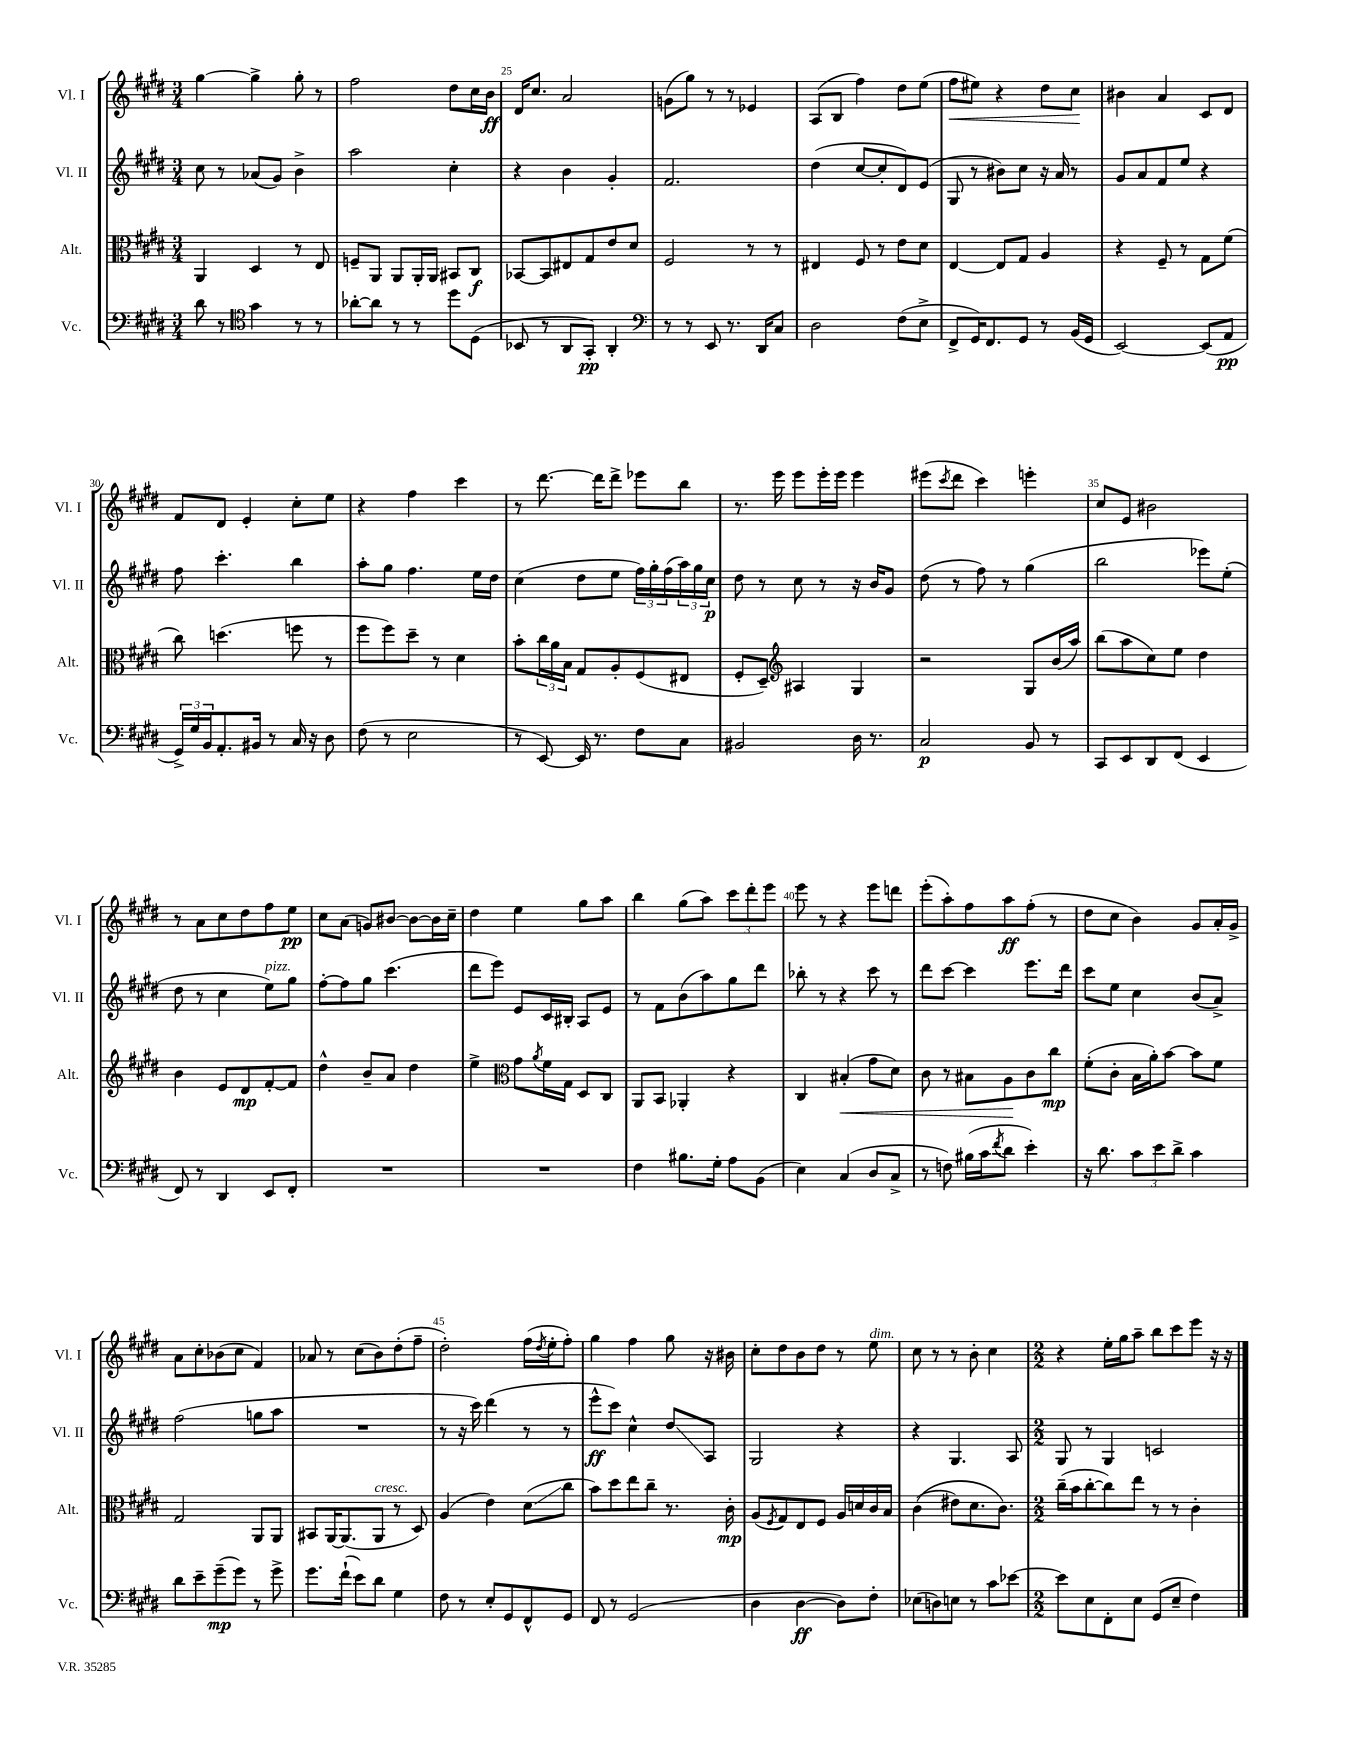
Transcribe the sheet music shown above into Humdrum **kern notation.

**kern	**kern	**kern	**kern
*staff4	*staff3	*staff2	*staff1
*clefF4	*clefC3	*clefG2	*clefG2
*k[f#c#g#d#]	*k[f#c#g#d#]	*k[f#c#g#d#]	*k[f#c#g#d#]
*M3/4	*M3/4	*M3/4	*M3/4
8d#\	4AA/	8cc#\	[4gg#\
8r	.	8r	.
*clefC4	*	*	*
4g#\	4D#/	(8a-/L	4gg#^\]
.	.	8g#/J)	.
8r	8r	4b^\	8gg#'\
8r	8E/	.	8r
=	=	=	=
[8a-'\L	8F~/L	2aa\	2ff#\
8a-\]J	8AA/J	.	.
8r	8AA/L	.	.
8r	16AA'/L	.	.
.	16AA/JJ	.	.
8dd#\L	8BB#/L	4cc#'\	8dd#\L
(8D#\J	8C#/J	.	16cc#\L
.	.	.	16b\JJ
=	=	=	=
8BB-/	[8BB-/L	4r	16d#/LK
.	.	.	8.cc#/J
8r	8BB-/]	.	.
8AA/L	8E#/	4b\	2a/
8GG#'/J)	8G#/	.	.
4AA'/	8e/	4g#'/	.
.	8d#/J	.	.
=	=	=	=
*clefF4	*	*	*
8r	2F#/	2.f#/	(8g\L
8r	.	.	8gg#\J)
8EE/	.	.	8r
8.r	.	.	8r
.	8r	.	4e-/
16DD#/LK	.	.	.
8C#/J	8r	.	.
=	=	=	=
2D#\	4E#/	(4dd#\	(8A/L
.	.	.	8B/J
.	8F#/	[8cc#/L	4ff#\)
.	8r	8cc#'/]	.
(8F#\L	8e\L	8d#/)	8dd#\L
8E^\J	8d#\J	(8e/J	(8ee\J
=	=	=	=
8FF#^/L	[4E/	8G#/	8ff#\L
16GG#/K)	.	8r	8ee#\J)
8.FF#/	.	.	.
.	8E/]L	8b#\L)	4r
8GG#/J	8G#/J	8cc#\J	.
8r	4A/	16r	8dd#\L
.	.	16a/	.
(16BB/LL	.	8r	8cc#\J
16GG#/JJ	.	.	.
=	=	=	=
[2EE/)	4r	8g#/L	4b#\
.	.	8a/	.
.	8F#~/	8f#/	4a/
.	8r	8ee/J	.
(8EE/]L	8G#\L	4r	8c#/L
8AA/J	(8f#\J	.	8d#/J
=	=	=	=
24GG#^/LL)	8cc#\)	8ff#\	8f#/L
24G#/	.	.	.
24BB/J	.	.	.
8.AA'/	(4.dd\	4.ccc#'\	8d#/J
.	.	.	4e'/
16BB#/Jk	.	.	.
8r	.	.	.
16C#/	8ff\	4bb\	8cc#'\L
16r	.	.	.
8D#\	8r	.	8ee\J
=	=	=	=
(8F#\	8ff#\L	8aa'\L	4r
8r	8ff#\)	8gg#\J	.
2E\	8dd#~\J	4.ff#\	4ff#\
.	8r	.	.
.	4d#\	.	4ccc#\
.	.	16ee\LL	.
.	.	16dd#\JJ	.
=	=	=	=
8r	8b'\L	(4cc#\	8r
[8EE/)	24cc#\L	.	[8.ddd#\
.	24a\	.	.
.	24B\JJ	.	.
16EE/]	8G#/L	8dd#\L	.
8.r	.	.	16ddd#\]LK
.	8A'/	8ee\J	8ddd#^\J
8F#\L	(8F#/	24ff#\LL)	8eee-\L
.	.	24gg#'\	.
.	.	(24ff#\	.
8C#\J	8E#/J	24aa\)	8bb\J
.	.	24gg#\	.
.	.	24cc#\JJ	.
=	=	=	=
2BB#/	8F#'/L	8dd#\	8.r
.	8D#~/J)	8r	.
.	.	.	16eee\
*	*clefG2	*	*
.	4A#/	8cc#\	8eee\L
.	.	8r	16eee'\L
.	.	.	16eee\JJ
16D#\	4G#/	16r	4eee\
8.r	.	16b/LK	.
.	.	8g#/J	.
=	=	=	=
2C#/	2r	(8dd#\	(8eee#\L
.	.	.	8qccc#/
.	.	8r	8ddd#\J
.	.	8ff#\)	4ccc#\)
.	.	8r	.
8BB/	8G#/L	(4gg#\	4eee'\
8r	(16b/L	.	.
.	16aa/JJ)	.	.
=	=	=	=
8CC#/L	(8bb\L	2bb\	8cc#/L
8EE/	8aa\	.	8e/J
8DD#/	8cc#\)	.	2b#\
(8FF#/J	8ee\J	.	.
4EE/	4dd#\	8eee-\L)	.
.	.	(8ee'\J	.
=	=	=	=
8FF#/)	4b\	8dd#\	8r
8r	.	8r	8a\L
4DD#/	8e/L	4cc#\	8cc#\
.	8d#/	.	8dd#\
8EE/L	[8f#'/	8ee\L)	8ff#\
8FF#'/J	8f#/]J	8gg#\J	8ee\J
=	=	=	=
2.r	4dd#^^\	[8ff#'\L	8cc#\L
.	.	8ff#\]	(8a\J
.	8b~/L	8gg#\J	8g/L)
.	8a/J	(4.ccc#\	[8b#/J
.	4dd#\	.	8b#\_L
.	.	.	16b#\]L
.	.	.	16cc#~\JJ
=	=	=	=
2.r	4ee^\	8ddd#\L	4dd#\
.	.	8eee\J)	.
*	*clefC3	*	*
.	8g#\L	8e/L	4ee\
.	8qa/	.	.
.	16f#\L	16c#/L	.
.	16G#\JJ	16B#'/JJ	.
.	8D#/L	8A/L	8gg#\L
.	8C#/J	8e/J	8aa\J
=	=	=	=
4F#\	8AA/L	8r	4bb\
.	8BB/J	8f#\L	.
8.B#\L	4AA-'/	(8b\	(8gg#\L
.	.	8aa\)	8aa\J)
16G#'\Jk	.	.	.
8A\L	4r	8gg#\	12ccc#\L
.	.	.	12ddd#'\
(8BB\J	.	8ddd#\J	.
.	.	.	12eee\J
=	=	=	=
4E\)	4C#/	8bb-'\	8eee\
.	.	8r	8r
(4C#/	(4B#'/	4r	4r
8D#/L	8g#\L	8ccc#\	8eee\L
8C#^/J	8d#\J)	8r	8ddd\J
=	=	=	=
8r	8c#\	8ddd#\L	(8eee'\L
8F\)	8r	[8ccc#\J	8aa'\)
(16B#\LL	8B#\L	4ccc#\]	8ff#\
16c#\J	.	.	.
8qf#/	.	.	.
8d#\J	8A\	.	8aa\
4e'\)	8c#\	8.eee\L	(8ff#'\J
.	8cc#\J	.	8r
.	.	16ddd#\Jk	.
=	=	=	=
16r	(8f#'\L	8ccc#\L	8dd#\L
8.d#\	.	.	.
.	8c#'\J	8ee\J	8cc#\J
12c#\L	16B\LL	4cc#\	4b\)
.	16a'\J)	.	.
12e\	.	.	.
.	[8b\J	.	.
12d#^\J	.	.	.
4c#\	8b\]L	(8b/L	8g#/L
.	8f#\J	8a^/J)	16a'/L
.	.	.	16g#^/JJ
=	=	=	=
8d#\L	2G#/	(2ff#\	8a\L
8e~\	.	.	8cc#'\
(8g#~\	.	.	(8b-\
8g#\J)	.	.	8cc#\J
8r	8AA/L	8gg\L	4f#/)
8g#^\	8AA/J	8aa\J	.
=	=	=	=
8.g#\L	8BB#/L	2.r	8a-/
.	[16AA/K	.	8r
(16f#`\Jk	(8.AA/]	.	.
8e\L)	.	.	(8cc#\L
8d#\J	8AA/J	.	8b\)
4G#\	8r	.	(8dd#'\
.	8D#/)	.	8ff#~\J
=	=	=	=
8F#\	(4A/	8r	2dd#'\)
8r	.	16r	.
.	.	16ccc#\)	.
8E'/L	4e\)	(4ddd#\	.
8GG#/	.	.	.
8FF#^^/	(8d#\L	8r	(16ff#\LL
.	.	.	8qdd#/
.	.	.	16ee'\J
8GG#/J	8cc#\J	8r	8ff#'\J)
=	=	=	=
8FF#/	8b\L)	8eee^^\L	4gg#\
8r	8dd#\	8ccc#\J)	.
(2GG#/	8ee\	4cc#^^\	4ff#\
.	8cc#~\J	.	.
.	8.r	8dd#/L	8gg#\
.	.	8A/J	16r
.	16c#'\	.	16b#\
=	=	=	=
4D#\	(8A/L	2G#/	8cc#'\L
.	8qF#/	.	.
.	8G#/)	.	8dd#\
[4D#\	8E/	.	8b\
.	8F#/J	.	8dd#\J
8D#\]L)	16A/LL	4r	8r
.	16d/	.	.
8F#'\J	16c#/	.	8ee\
.	16B/JJ	.	.
=	=	=	=
(8E-\L	&((4c#\	4r	8cc#\
8D\)	.	.	8r
8E\J	8e#\L)	4.G#/	8r
8r	8.d#\	.	8b'\
8c#\L	.	.	4cc#\
.	8.c#\J&)	.	.
[8e-\J	.	8A/	.
=	=	=	=
*M2/2	*M2/2	*M2/2	*M2/2
8e-\]L	(16cc#~\LL	8G#/	4r
.	16b\J	.	.
8E\	[8cc#'\	8r	.
8FF#'\	8cc#\])	4G#/	16ee'\LL
.	.	.	16gg#\J
8E\J	8ee\J	.	8aa~\J
(8GG#/L	8r	2c/	8bb\L
8E~/J	8r	.	8ccc#\
4F#\)	4c#'\	.	8eee\J
.	.	.	16r
.	.	.	16r
==	==	==	==
*-	*-	*-	*-
